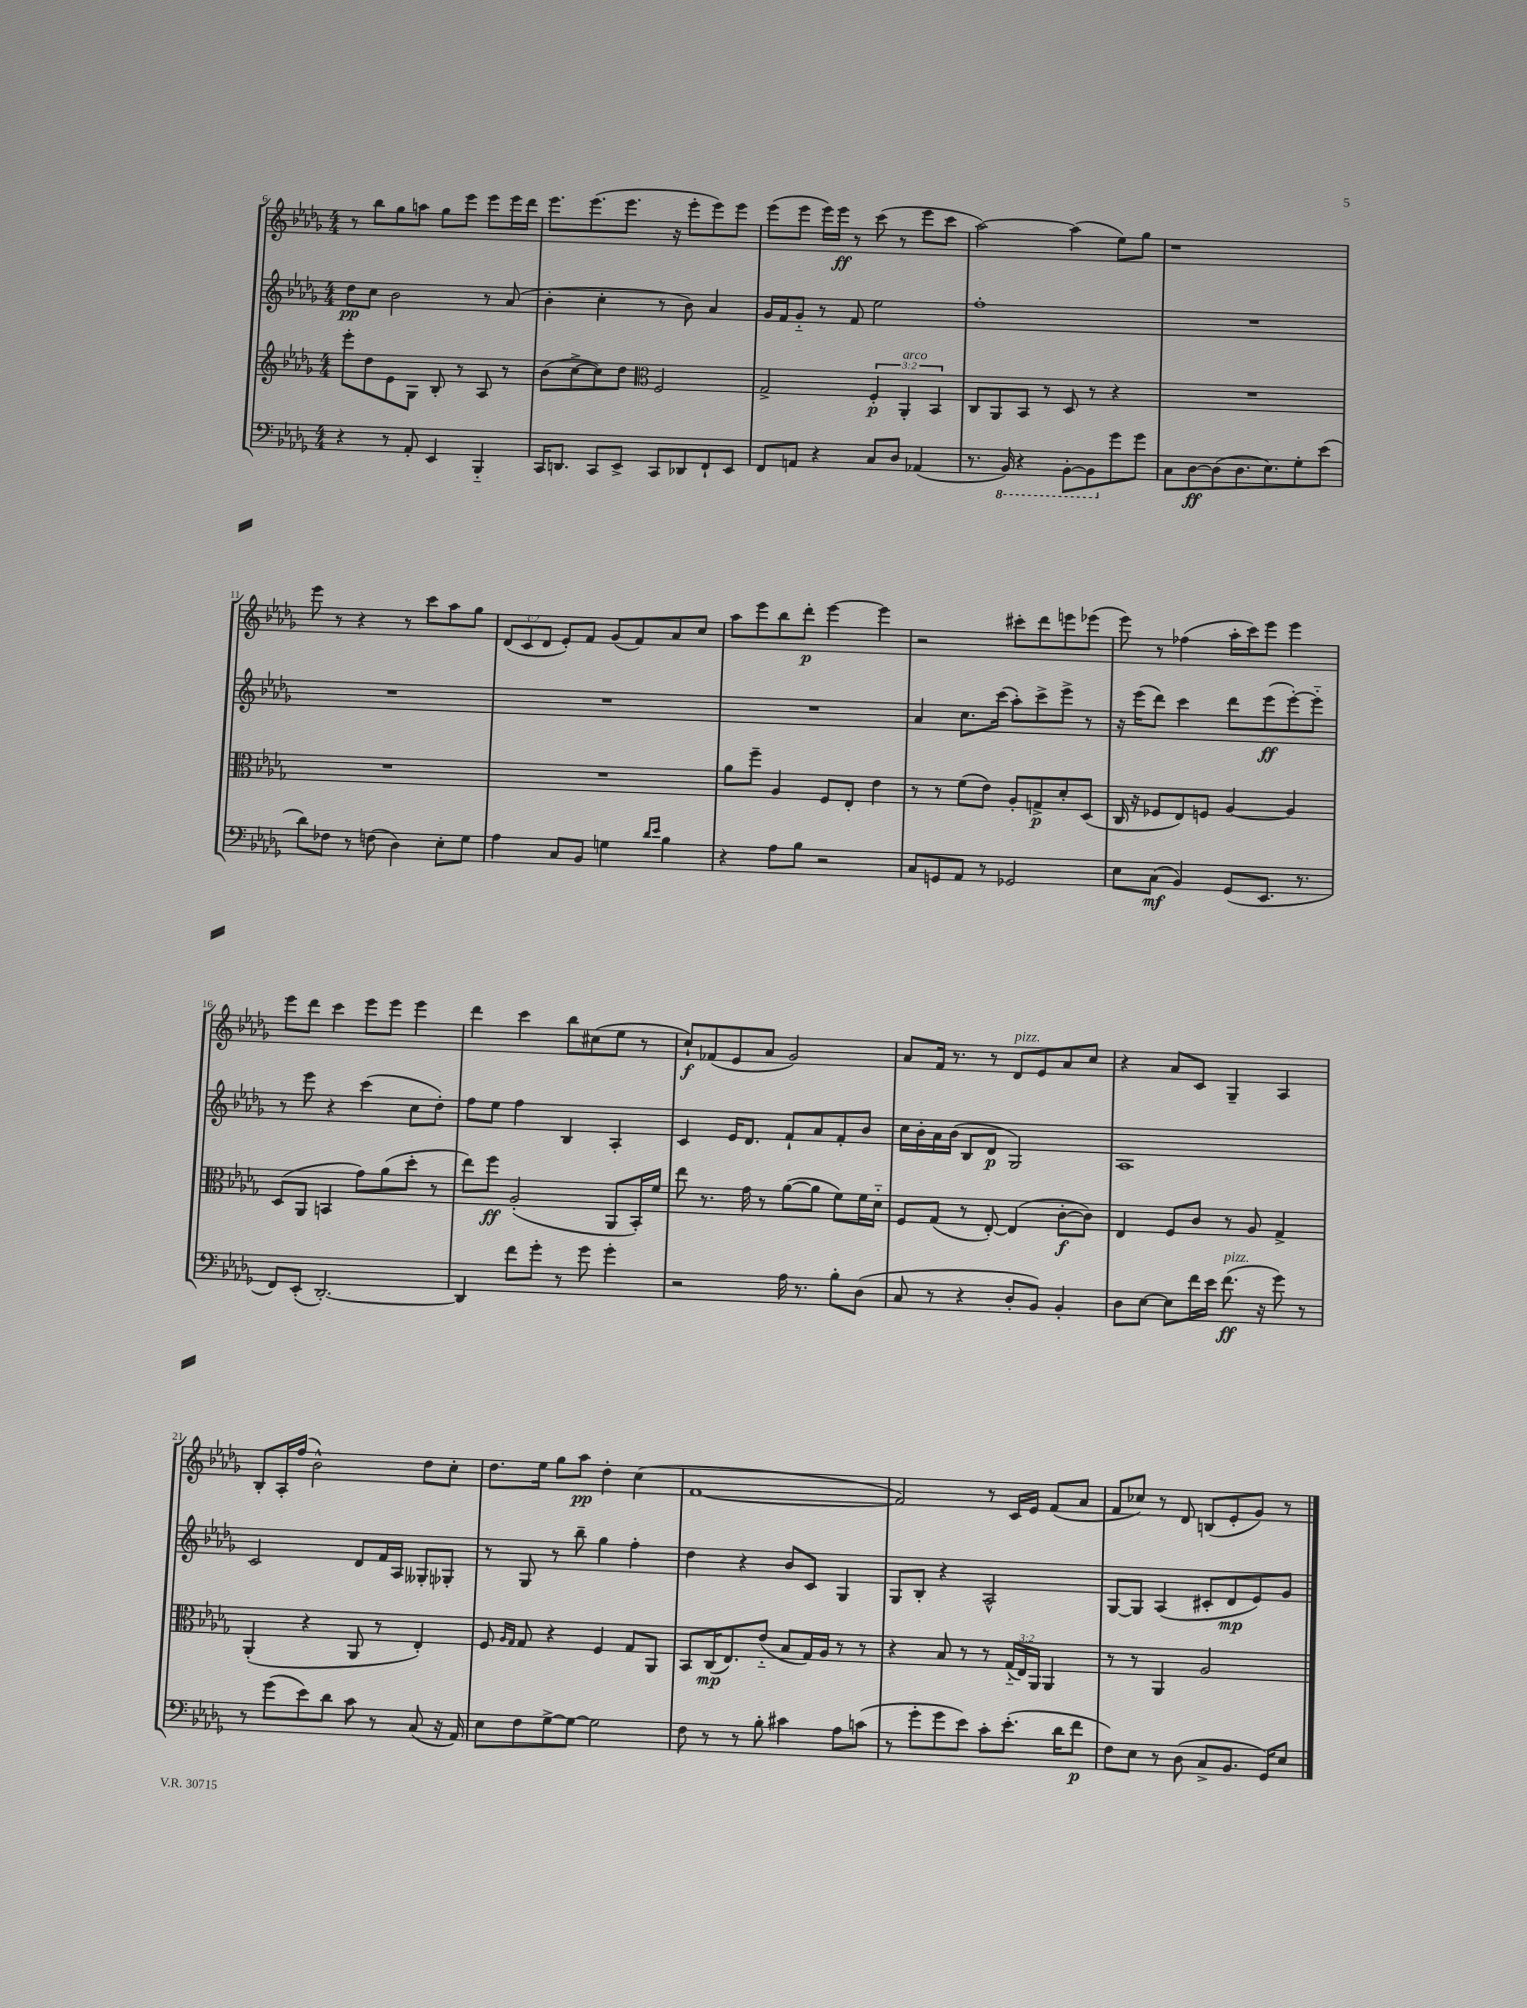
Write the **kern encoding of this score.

**kern	**dynam	**kern	**dynam	**kern	**dynam	**kern	**dynam
*part4	*part4	*part3	*part3	*part2	*part2	*part1	*part1
*staff4	*staff4	*staff3	*staff3	*staff2	*staff2	*staff1	*staff1
*clefF4	*	*clefG2	*	*clefG2	*	*clefG2	*
*k[b-e-a-d-g-]	*	*k[b-e-a-d-g-]	*	*k[b-e-a-d-g-]	*	*k[b-e-a-d-g-]	*
*M4/4	*	*M4/4	*	*M4/4	*	*M4/4	*
=6	=6	=6	=6	=6	=6	=6	=6
4r	.	8eee-'\L	.	8dd-\L	pp	8r	.
.	.	8dd-\	.	8cc\J	.	8bb-\L	.
8r	.	8e-\	.	2b-\	.	8gg-\	.
8AA-'/	.	8G-\J	.	.	.	8aan\J	.
4EE-/	.	8B-'/	.	.	.	8gg-\L	.
.	.	8r	.	.	.	8eee-\J	.
4BBB-/	.	8A-/	.	8r	.	8eee-\L	.
.	.	8r	.	(8a-/	.	16eee-\L	.
.	.	.	.	.	.	16ddd-\JJ	.
=7	=7	=7	=7	=7	=7	=7	=7
16CC/KL	.	(8b-\L	.	4b-'\	.	8.eee-\L	.
8.DDn/J	.	.	.	.	.	.	.
.	.	[8cc^\	.	.	.	.	.
.	.	.	.	.	.	(8.eee-\	.
8CC/L	.	8cc\])	.	4cc'\	.	.	.
8EE-^/J	.	8dd-\J	.	.	.	8.eee-\J	.
*	*	*clefC3	*	*	*	*	*
8CC/L	.	2F/	.	8r	.	.	.
.	.	.	.	.	.	16r	.
8DD-X/	.	.	.	8b-\)	.	8eee-'\L	.
8FF`/	.	.	.	4a-/	.	8eee-\)	.
8EE-/J	.	.	.	.	.	8eee-\J	.
=8	=8	=8	=8	=8	=8	=8	=8
8FF/L	.	2G-^/	.	16g-/LL	.	(8eee-\L	.
.	.	.	.	16f/J	.	.	.
8AAn/J	.	.	.	8g-/J	.	8eee-\J	.
4r	.	.	.	8r	.	16eee-\LL)	.
.	.	.	.	.	.	16eee-\JJ	ff
.	.	.	.	8f/	.	8r	.
8C/L	.	6F'/	p	2ee-\	.	(8ccc\	.
8D-/J	.	.	.	.	.	8r	.
!	!	!LO:TX:a:i:t=arco	!	!	!	!	!
.	.	6AA-'/	.	.	.	.	.
(4AA-X/	.	.	.	.	.	8eee-\L	.
.	.	6BB-/	.	.	.	.	.
.	.	.	.	.	.	8ccc\J	.
=9	=9	=9	=9	=9	=9	=9	=9
8.r	.	8C/L	.	1ff'	.	[2aa-\)	.
.	.	8AA-/	.	.	.	.	.
*8ba	*	*	*	*	*	*	*
16BBB-/)	.	.	.	.	.	.	.
4r	.	8BB-/J	.	.	.	.	.
.	.	8r	.	.	.	.	.
[8BBB-'\L	.	8D-/	.	.	.	(4aa-\]	.
8BBB-\]	.	8r	.	.	.	.	.
*X8ba	*	*	*	*	*	*	*
8g-\	.	4r	.	.	.	8ee-\L)	.
8g-\J	.	.	.	.	.	8gg-\J	.
=10	=10	=10	=10	=10	=10	=10	=10
8C\L	.	1r	.	1r	.	1r	.
[8D-\	ff	.	.	.	.	.	.
(8D-\]	.	.	.	.	.	.	.
8.D-\	.	.	.	.	.	.	.
8.E-\)	.	.	.	.	.	.	.
8G-'\	.	.	.	.	.	.	.
(8e-\J	.	.	.	.	.	.	.
!!LO:LB:g=z
=11	=11	=11	=11	=11	=11	=11	=11
8d-\L)	.	1r	.	1r	.	8eee-\	.
8F-X\J	.	.	.	.	.	8r	.
8r	.	.	.	.	.	4r	.
(8Fn\	.	.	.	.	.	.	.
4D-\)	.	.	.	.	.	8r	.
.	.	.	.	.	.	8ccc\L	.
8E-'\L	.	.	.	.	.	8aa-\	.
8G-\J	.	.	.	.	.	8gg-\J	.
=12	=12	=12	=12	=12	=12	=12	=12
4A-\	.	1r	.	1r	.	(12d-/L	.
.	.	.	.	.	.	12c/	.
.	.	.	.	.	.	12d-/J	.
8C/L	.	.	.	.	.	8e-'/L)	.
8BB-/J	.	.	.	.	.	8f/J	.
4Gn\	.	.	.	.	.	(8g-/L	.
.	.	.	.	.	.	8f/)	.
16qqd-/LL	.	.	.	.	.	.	.
16qqe-/JJ	.	.	.	.	.	.	.
4B-\	.	.	.	.	.	8a-/	.
.	.	.	.	.	.	8cc/J	.
=13	=13	=13	=13	=13	=13	=13	=13
4r	.	8a-\L	.	1r	.	8aa-\L	.
.	.	8ff~\J	.	.	.	8eee-\	.
8A-\L	.	4A-/	.	.	.	8bb-\	.
8B-\J	.	.	.	.	.	8ddd-'\J	p
2r	.	8F/L	.	.	.	[4eee-\	.
.	.	8E-'/J	.	.	.	.	.
.	.	4e-\	.	.	.	4eee-\]	.
=14	=14	=14	=14	=14	=14	=14	=14
8C/L	.	8r	.	4a-/	.	2r	.
8GGn/	.	8r	.	.	.	.	.
8AA-/J	.	(8f\L	.	8.cc\L	.	.	.
8r	.	8e-\J)	.	.	.	.	.
.	.	.	.	(16ccc\Jk	.	.	.
2GG-X/	.	8A-'/L	.	8aa-'\L)	.	8ccc#X'\L	.
.	.	8Gn^/	p	8ccc^\	.	8ddd-\	.
.	.	8d-'/	.	8eee-^\J	.	8eeen\	.
.	.	(8D-/J	.	8r	.	(8eee-X\J	.
=15	=15	=15	=15	=15	=15	=15	=15
8E-\L	.	16C/	.	16r	.	8eee-\)	.
.	.	16r	.	(16eee-\KL	.	.	.
(8C\J	mf	8F-X/L	.	8ddd-\J)	.	8r	.
4BB-/)	.	8E-/)	.	4ccc\	.	(4ff-X\	.
.	.	8Fn/J	.	.	.	.	.
(8GG-/L	.	[4A-/	.	8ddd-\L	.	16aa-'\LL	.
.	.	.	.	.	.	16ccc\J)	.
8.EE-/J	.	.	.	(8eee-\	ff	8eee-\J	.
.	.	4A-/]	.	[8eee-'\)	.	4eee-\	.
8.r	.	.	.	.	.	.	.
.	.	.	.	8eee-\J]	.	.	.
!!LO:LB:g=z
=16	=16	=16	=16	=16	=16	=16	=16
8FF/L)	.	(8D-/L	.	8r	.	8eee-\L	.
(8EE-'/J	.	8AA-/J	.	8eee-\	.	8ddd-\J	.
[2.DD-'/)	.	4BBn/	.	4r	.	4ccc\	.
.	.	8g-\L)	.	(4ccc\	.	8eee-\L	.
.	.	(8a-\	.	.	.	8eee-\J	.
.	.	8dd-'\J	.	8cc\L	.	4eee-\	.
.	.	8r	.	8dd-'\J)	.	.	.
=17	=17	=17	=17	=17	=17	=17	=17
4DD-/]	.	8ee-\L)	.	8ff\L	.	4ddd-\	.
.	.	8ff\J	ff	8ee-\J	.	.	.
8f\L	.	(2A-'/	.	4ff\	.	4ccc\	.
8g-'\J	.	.	.	.	.	.	.
8r	.	.	.	4B-/	.	8bb-\L	.
8g-\	.	.	.	.	.	(8cc#X\	.
4g-'\	.	8AA-/L	.	4A-'/	.	8ee-\J	.
.	.	16BB-'/L)	.	.	.	8r	.
.	.	16f/JJ	.	.	.	.	.
=18	=18	=18	=18	=18	=18	=18	=18
2r	.	8ee-\	.	4c/	.	8cc`/L)	f
.	.	8.r	.	.	.	(8f-X/	.
.	.	.	.	16e-/KL	.	8e-/	.
.	.	16g-\	.	8.d-/J	.	.	.
.	.	8r	.	.	.	8a-/J	.
16A-\	.	([8a-\L	.	8f`/L	.	2g-/)	.
8.r	.	.	.	.	.	.	.
.	.	8a-\J]	.	8a-/	.	.	.
8B-'\L	.	8f\L)	.	8f'/	.	.	.
(8D-\J	.	16f\L	.	8b-/J	.	.	.
.	.	16d-\JJ	.	.	.	.	.
=19	=19	=19	=19	=19	=19	=19	=19
8C/	.	8F/L	.	16cc\LL	.	8a-/L	.
.	.	.	.	16b-'\	.	.	.
8r	.	(8G-/J	.	16a-\	.	16f/Jk	.
.	.	.	.	(16b-\JJ	.	8.r	.
4r	.	8r	.	8B-/L	.	.	.
.	.	[8E-'/)	.	8d-/J	p	8r	.
!	!	!	!	!	!	!LO:TX:a:i:t=pizz.	!
8D-'/L	.	(4E-/]	.	2G-/)	.	8d-/L	.
8BB-/J)	.	.	.	.	.	8e-/	.
4BB-'/	.	[8c'\L	f	.	.	8a-/	.
.	.	8c\J])	.	.	.	8cc/J	.
=20	=20	=20	=20	=20	=20	=20	=20
8D-\L	.	4E-/	.	1A-	.	4r	.
[8E-\J	.	.	.	.	.	.	.
8E-\L]	.	8F/L	.	.	.	8a-/L	.
16f\L	.	8c/J	.	.	.	8c/J	.
16e-\JJ	.	.	.	.	.	.	.
!LO:TX:a:i:t=pizz.	!	!	!	!	!	!	!
(8.f\	ff	8r	.	.	.	4G-~/	.
.	.	8A-/	.	.	.	.	.
16r	.	.	.	.	.	.	.
8g-\)	.	4G-^/	.	.	.	4A-/	.
8r	.	.	.	.	.	.	.
!!LO:LB:g=z
=21	=21	=21	=21	=21	=21	=21	=21
8r	.	(4AA-'/	.	2c/	.	8B-'/L	.
(8g-\L	.	.	.	.	.	16A-'/L	.
.	.	.	.	.	.	(16ff/JJ	.
8e-\)	.	4r	.	.	.	2b-^^\)	.
8d-\J	.	.	.	.	.	.	.
8c\	.	8AA-/	.	8d-/L	.	.	.
8r	.	8r	.	16f/L	.	.	.
.	.	.	.	16A-/JJ	.	.	.
(8C/	.	4E-'/)	.	8G--X'/L	.	8dd-\L	.
16r	.	.	.	8G-X'/J	.	8cc'\J	.
16AA-/)	.	.	.	.	.	.	.
=22	=22	=22	=22	=22	=22	=22	=22
8E-\L	.	8F/	.	8r	.	8.dd-\L	.
.	.	16qqA-/LL	.	.	.	.	.
.	.	16qqG-/JJ	.	.	.	.	.
8F\	.	8G-/	.	8G-/	.	.	.
.	.	.	.	.	.	16ee-\Jk	.
[8G-^\	.	4r	.	8r	.	8gg-\L	.
8G-\J_	.	.	.	8bb-~\	.	8aa-\J	pp
2G-\]	.	4F/	.	4gg-\	.	4dd-'\	.
.	.	8G-/L	.	4ff'\	.	(4cc\	.
.	.	8AA-/J	.	.	.	.	.
=23	=23	=23	=23	=23	=23	=23	=23
8F\	.	8BB-/L	.	4dd-\	.	[1f	.
8r	.	(16C/K	mp	.	.	.	.
.	.	8.E-/)	.	.	.	.	.
8r	.	.	.	4r	.	.	.
8B-'\	.	(8e-/J	.	.	.	.	.
4c#X\	.	8B-/L	.	8b-/L	.	.	.
.	.	16G-/L)	.	8c/J	.	.	.
.	.	16A-/JJ	.	.	.	.	.
8A-\L	.	8r	.	4G-/	.	.	.
(8cn\J	.	8r	.	.	.	.	.
=24	=24	=24	=24	=24	=24	=24	=24
8r	.	4r	.	8G-/L	.	2f/])	.
8g-'\L	.	.	.	8B-'/J	.	.	.
8g-\	.	8B-/	.	4r	.	.	.
8e-\J)	.	8r	.	.	.	.	.
8c'\L	.	8r	.	2A-^^/	.	8r	.
(8.e-'\J	.	(24G-/LL	.	.	.	16c/LL	.
.	.	24E-/)	.	.	.	.	.
.	.	.	.	.	.	16e-/JJ	.
.	.	24AA-/JJ	.	.	.	.	.
.	.	4AA-/	.	.	.	(8f/L	.
16d-\KL	.	.	.	.	.	.	.
8f\J	p	.	.	.	.	8a-/J	.
=25	=25	=25	=25	=25	=25	=25	=25
8F\L)	.	8r	.	[8G-/L	.	8f/L	.
8E-\J	.	8r	.	8G-/J]	.	8cc-X/J)	.
8r	.	4AA-/	.	(4A-/	.	8r	.
(8D-\	.	.	.	.	.	8d-/	.
8C^/L	.	2A-/	.	8c#X'/L	.	(8Bn/L	.
8.BB-/J	.	.	.	8d-/	mp	8e-'/	.
.	.	.	.	8e-/)	.	8g-/J)	.
16GG-/KL)	.	.	.	.	.	.	.
8E-/J	.	.	.	8g-/J	.	8r	.
==	==	==	==	==	==	==	==
*-	*-	*-	*-	*-	*-	*-	*-
